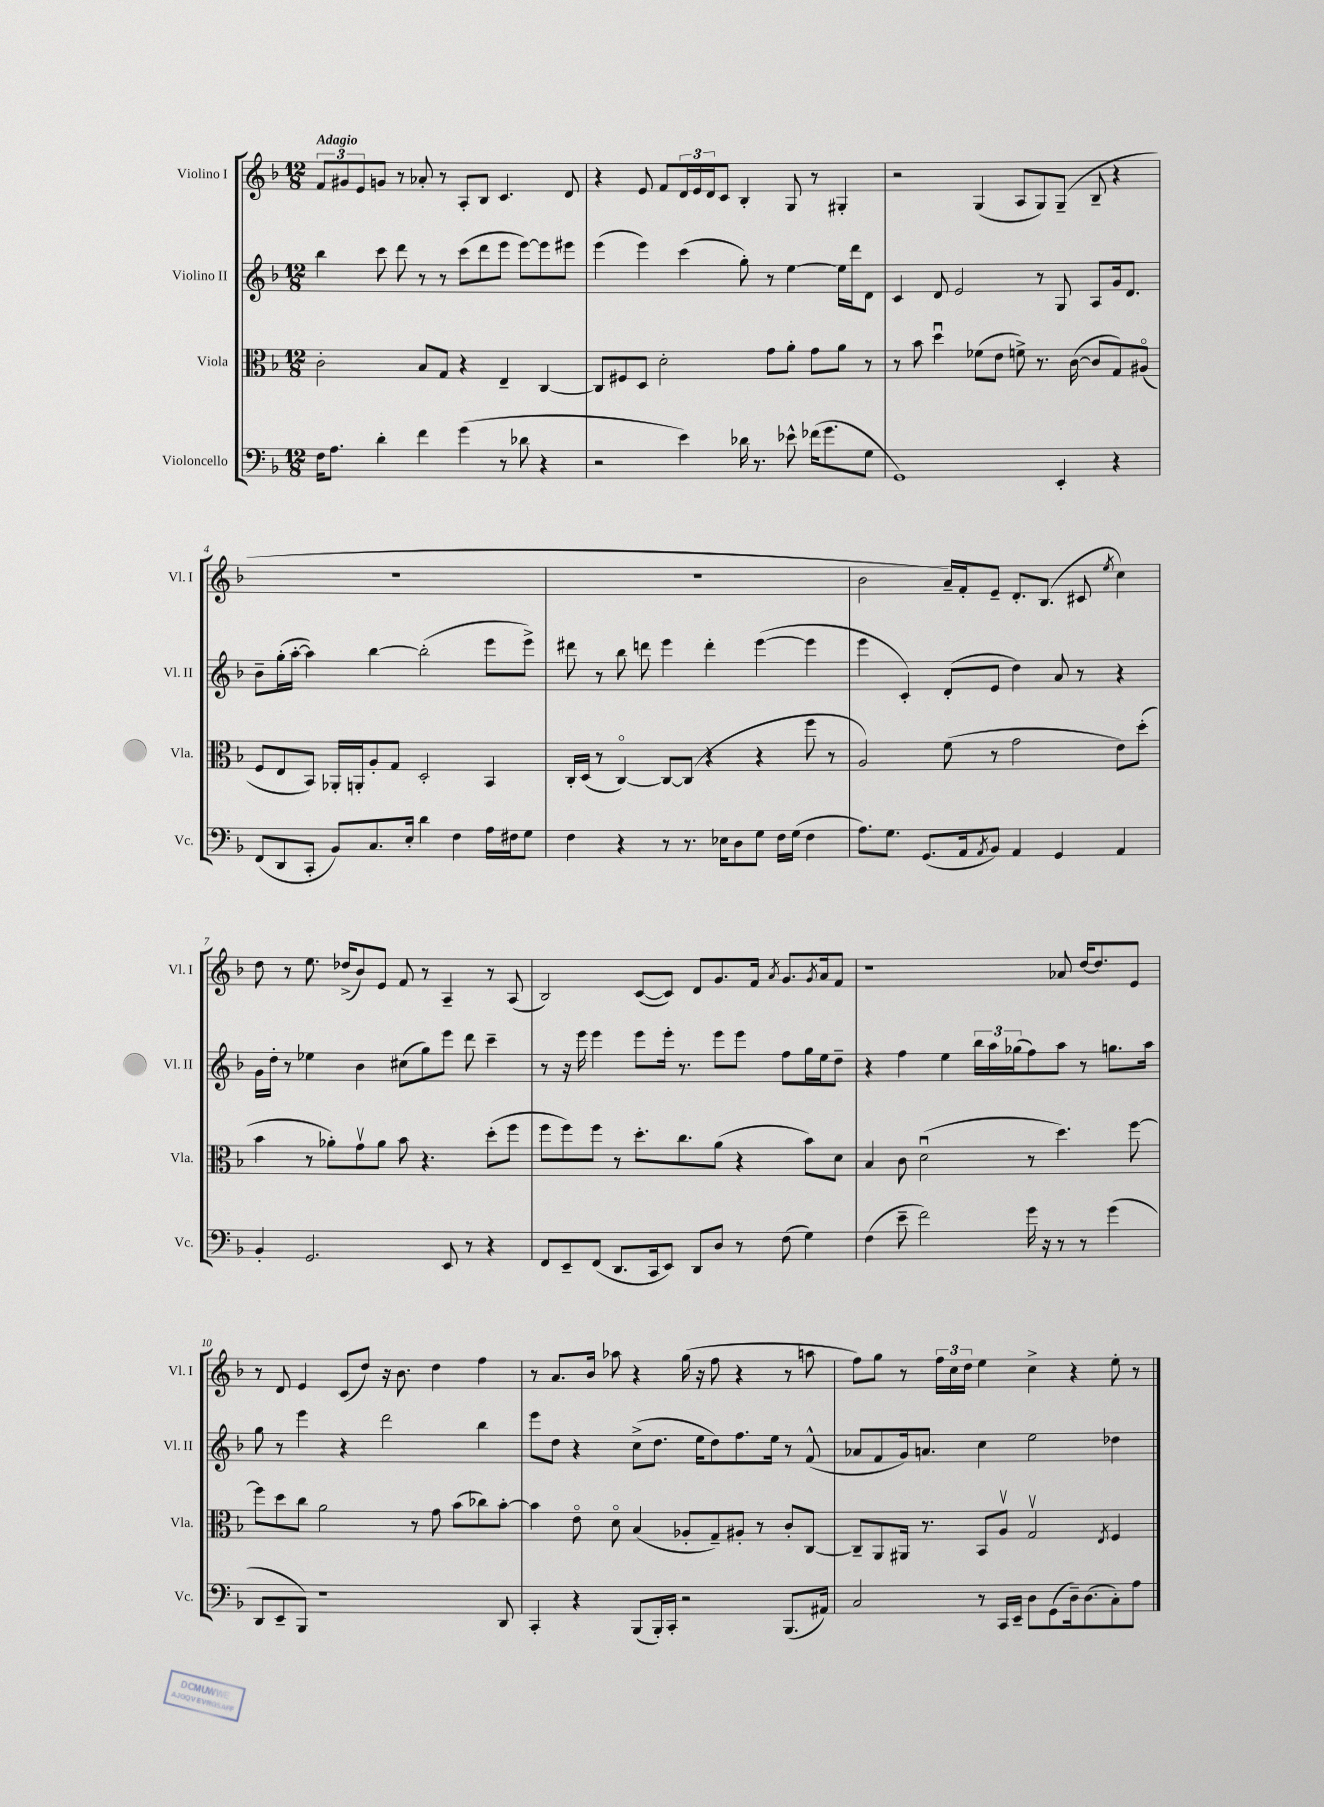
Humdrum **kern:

**kern	**kern	**kern	**kern
*part4	*part3	*part2	*part1
*staff4	*staff3	*staff2	*staff1
*I"Violoncello	*I"Viola	*I"Violino II	*I"Violino I
*I'Vc.	*I'Vla.	*I'Vl. II	*I'Vl. I
*clefF4	*clefC3	*clefG2	*clefG2
*k[b-]	*k[b-]	*k[b-]	*k[b-]
*M12/8	*M12/8	*M12/8	*M12/8
=1	=1	=1	=1
!	!	!	!LO:TX:a:B:t=Adagio
16F\KL	2c'\	4bb-\	12f/L
8.A\J	.	.	.
.	.	.	12g#X/
.	.	.	12e/
4d'\	.	8ccc\	8gn/J
.	.	8ddd\	8r
4f\	8B-/L	8r	8a-X'/
.	8G/J	8r	8r
(4g\	4r	(8ccc\L	8A'/L
.	.	8ddd\	8B-/J
8r	4E~/	8eee\J	4.c/
8d-X\	.	[8eee\L)	.
4r	[4C/	8eee\]	.
.	.	8eee#X\J	8d/
=2	=2	=2	=2
2r	8C/L]	(4eee\	4r
.	8F#X/	.	.
.	8D/J	4eee\)	8e/
.	2d'\	.	8f/L
4e\)	.	(4ccc\	24d/L
.	.	.	24e/
.	.	.	24d/J
.	.	.	8c/J
16d-X\	.	8gg'\)	4B-'/
8.r	.	.	.
.	8g\L	8r	.
8e-X^^\	8a'\J	[4ee\	8G/
(16f-X\KL	8g\L	.	8r
8.g\	.	.	.
.	8a\J	16ee\LL]	4G#X'/
.	.	16ddd\J	.
8G\J	8r	8d\J	.
=3	=3	=3	=3
1GG)	8r	4c/	2r
.	8b-\	.	.
.	4ddu\	8d/	.
.	.	2e/	.
.	(8f-X\L	.	(4G/
.	8e\J	.	.
.	8fn^\)	.	8A/L
.	8.r	8r	8G/)
4EE'/	.	8G/	(8G~/J
.	([16c\	.	.
.	8c/L]	8A/L	8B-~/
4r	8G/)	16g/k	4r
.	.	8.d/J	.
.	(8A#X/J	.	.
!!LO:LB:g=z
=4	=4	=4	=4
(8FF/L	8F/L	8b-~\L	1.r
8DD/	8E/	(16gg'\L	.
.	.	[16aa'\JJ	.
8CC'/J	8BB-/J)	4aa\])	.
8BB-/L)	16AA-X'/LL	.	.
.	16AAn'/J	.	.
8.C/	8A'/	[4bb-\	.
.	8G/J	.	.
16E'/Jk	.	.	.
4d\	2D'/	(2bb-'\]	.
4F\	.	.	.
16A\LL	4BB-/	8eee\L	.
16F#X\J	.	.	.
8G\J	.	8eee^\J)	.
=5	=5	=5	=5
4F\	16C'/LL	8ddd#X\	1.r
.	(16D/JJ	.	.
.	8r	8r	.
4r	[4C/)	8bb-\	.
.	.	8dddn\	.
8r	8C/L_	4eee\	.
8.r	(8C/J]	.	.
.	4r	4ddd'\	.
16E-X\KL	.	.	.
8D\	.	.	.
8G\J	4r	([4eee\	.
16F\LL	.	.	.
(16G\JJ	.	.	.
4F\	8ff\	4eee\]	.
.	8r	.	.
=6	=6	=6	=6
8.A\L)	2A/)	4eee\	2b-\
8.G\J	.	.	.
.	.	4c'/)	.
(8.GG/L	.	.	.
.	(8f\	(8d'/L	16a~/LL)
16AA/k	.	.	16f'/J
8qAA/	.	.	.
8BB-/J)	8r	8e/J	8e~/J
4AA/	2g\	4dd\)	8.d'/L
.	.	.	(8.B-/J
4GG/	.	8a/	.
.	.	8r	8c#X/
.	.	.	8qee/
4AA/	8e\L)	4r	4cc\)
.	(8dd'\J	.	.
!!LO:LB:g=z
=7	=7	=7	=7
4BB-'/	4b-\	16g\LL	8dd\
.	.	16dd'\JJ	.
.	.	8r	8r
2.GG/	8r	4ee-X\	8.ee\
.	8a-X'\L)	.	.
.	.	.	(16dd-X^/KL
.	8gv\	4b-\	8b-/)
.	8a-\J	.	8e/J
.	8b-\	(8cc#X\L	8f/
.	4.r	8gg\)	8r
8EE/	.	8eee\J	4A~/
8r	.	8ddd\	.
4r	(8dd'\L	4ccc~\	8r
.	8ff\J	.	(8A/
=8	=8	=8	=8
8FF/L	8ff\L	8r	2B-/)
8EE~/	8ff\)	16r	.
.	.	16eee\	.
(8FF/J	8ff\J	4eee\	.
8.DD/L	8r	.	.
.	8.dd'\L	8eee\L	([8c/L
16CC/k	.	.	.
8EE/J)	.	16eee'\Jk	8c/J])
.	8.cc\	8.r	.
8DD/L	.	.	8d/L
8D/J	(8a\J	8eee\L	8.g/
8r	4r	8eee\J	.
.	.	.	16f/Jk
.	.	.	8qa/
(8F\	.	8ff\L	8.g/L
4G\)	8b-\L)	16gg\L	.
.	.	.	8qg/
.	.	16ee\J	16a/k
.	8d\J	8dd~\J	8f/J
=9	=9	=9	=9
(4F\	4B-/	4r	1r
8e~\	8c\	4ff\	.
2f\)	(2du\	.	.
.	.	4ee\	.
.	.	24bb-\LL	.
.	.	24aa\	.
.	.	(24gg-X\J	.
16g\	8r	8ff\)	.
16r	.	.	.
8r	4.dd\)	8aa\J	8a-X/
8r	.	8r	[16dd/KL
.	.	.	8.dd/]
(4g\	.	8.ggn\L	.
.	[8ff\	.	8e/J
.	.	16aa\Jk	.
!!LO:LB:g=z
=10	=10	=10	=10
8DD/L	8ff\L]	8gg\	8r
8EE~/	8dd\	8r	8d/
8BBB-/J)	8cc\J	4eee\	4e/
1r	2a\	.	.
.	.	4r	(8c/L
.	.	.	8dd/J)
.	.	2ddd\	16r
.	.	.	8.b-\
.	8r	.	.
.	8g\	.	4dd\
.	(8b-\L	.	.
.	8cc-X\)	4bb-\	4ff\
8DD/	[8b-'\J	.	.
=11	=11	=11	=11
4CC'/	4b-\]	8eee\L	8r
.	.	8dd\J	8.a/L
4r	8e\	4r	.
.	.	.	16b-/Jk
.	8d\	.	8aa-X\
(8BBB-/L	(4B-/	(8cc^\L	4r
16BBB-'/L)	.	8.dd\J	.
16CC'/JJ	.	.	.
2r	8A-X'/L	.	(16gg\
.	.	16ee\KL	16r
.	8G~/)	8dd\)	8ff\
.	8A#X'/J	8.ff\	4r
.	8r	.	.
.	.	16ee\Jk	.
(8.BBB-/L	8c'/L	8r	8r
.	[8C/J	(8f^^/	8aan\
16AA#X/Jk)	.	.	.
=12	=12	=12	=12
2C/	8C~/L]	8a-X/L	8ff\L)
.	8AA/	8f/	8gg\J
.	16AA#X/Jk	16g/k)	8r
.	8.r	8.an/J	.
.	.	.	24ff\LL
.	.	.	24cc\
.	.	.	24dd\JJ
8r	8BB-/L	4cc\	4ee\
16CC/LL	8Av/J	.	.
16EE~/JJ	.	.	.
8D\L	2Gv/	2ee\	4cc^\
(8GG\	.	.	.
16D~\k)	.	.	4r
(8.D\	.	.	.
.	8qE/	.	.
8C'\)	4F/	4dd-X\	8ee'\
8A\J	.	.	8r
==	==	==	==
*-	*-	*-	*-
